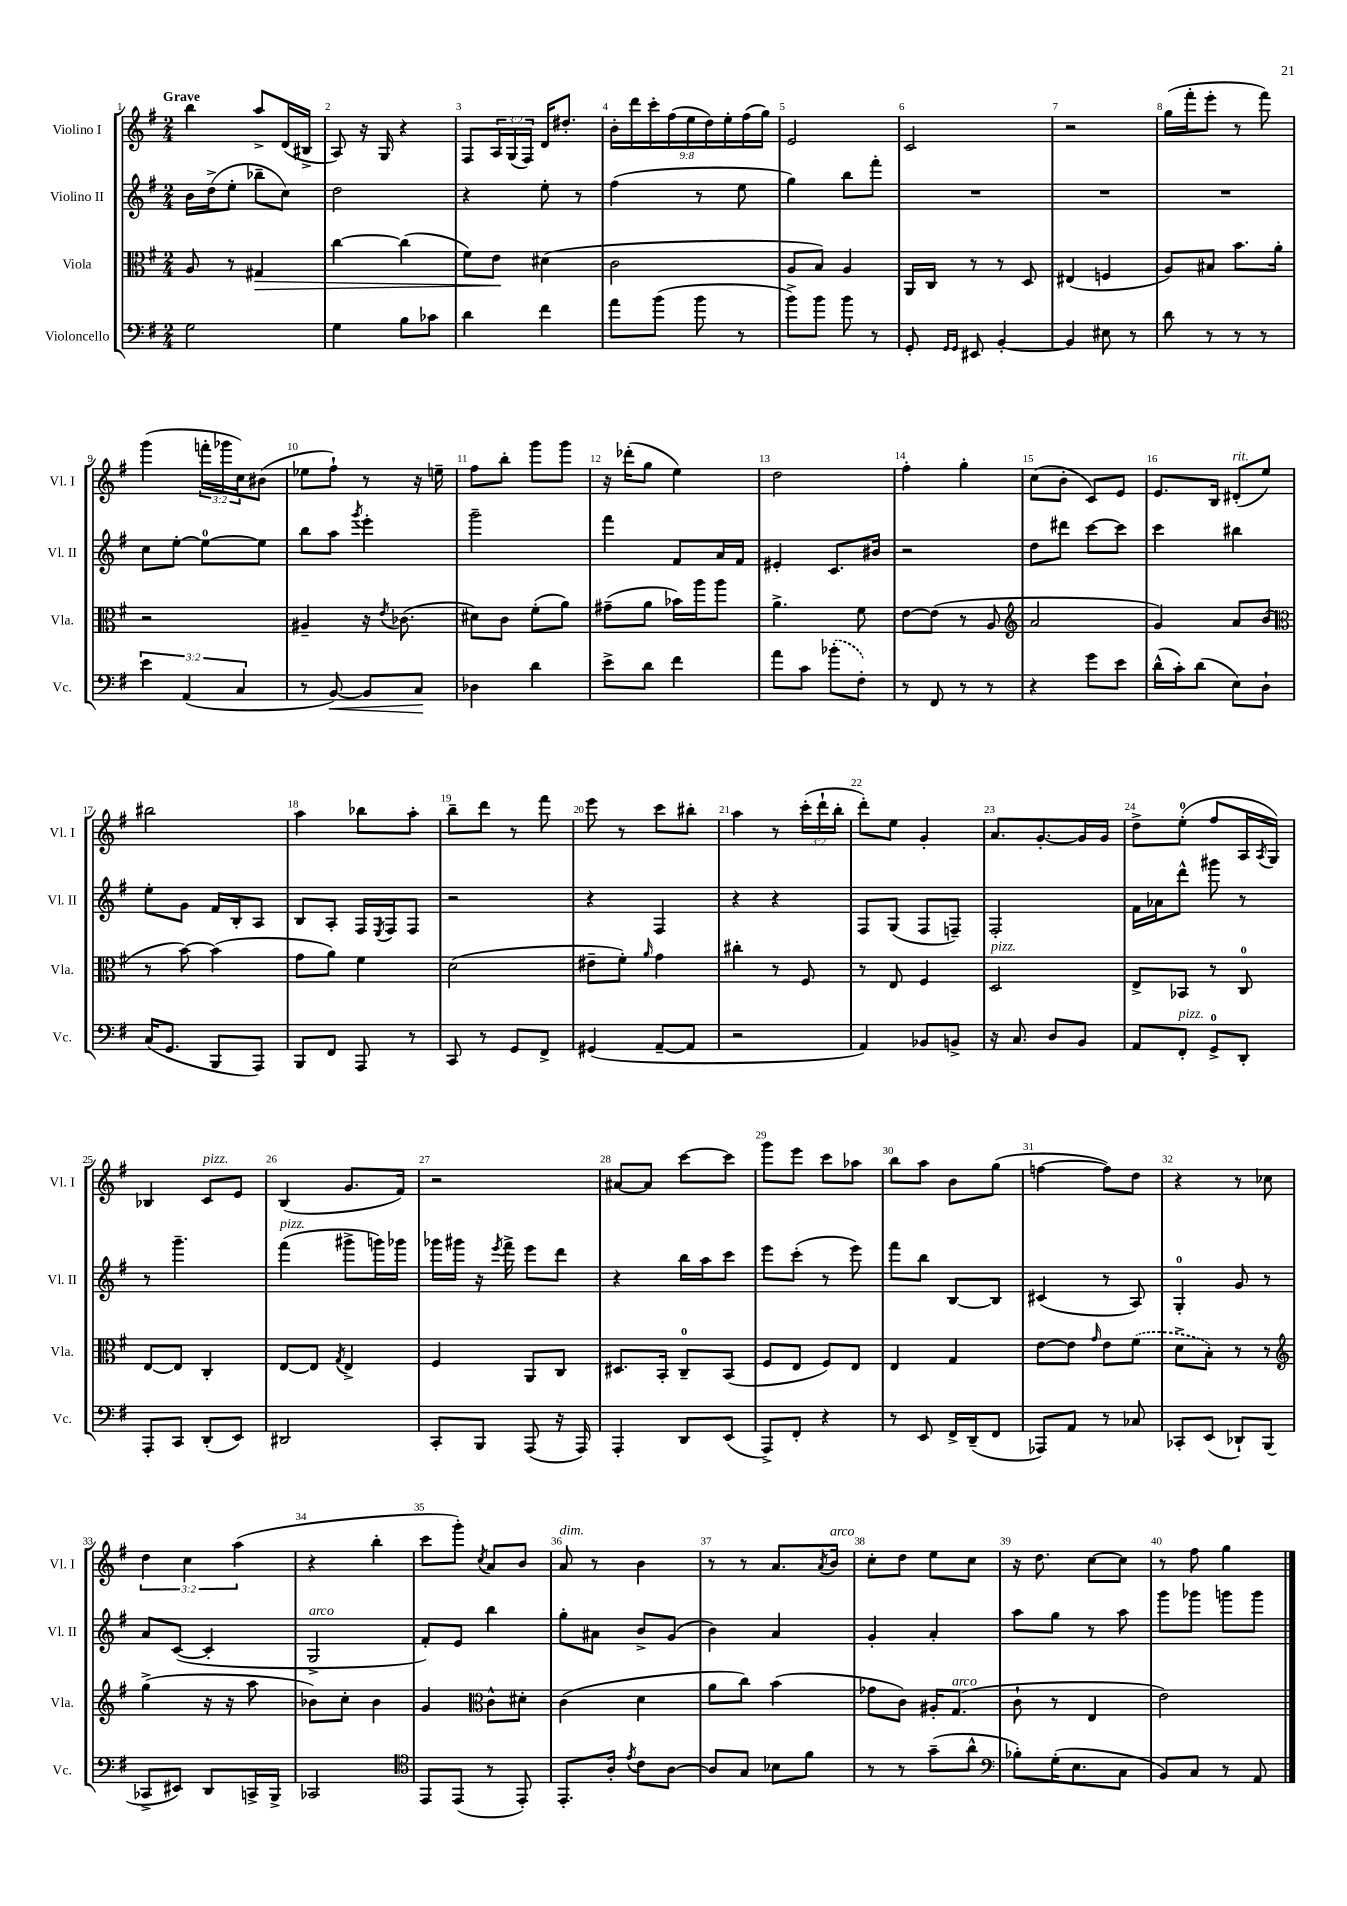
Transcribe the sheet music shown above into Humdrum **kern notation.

**kern	**kern	**kern	**kern
*staff4	*staff3	*staff2	*staff1
*clefF4	*clefC3	*clefG2	*clefG2
*k[f#]	*k[f#]	*k[f#]	*k[f#]
*M2/4	*M2/4	*M2/4	*M2/4
2G	8A	16b	4bb
.	.	(16dd^	.
.	8r	8ee'	.
.	4G#	8bb-~	8aa^
.	.	8cc)	(16d
.	.	.	16B#^
=	=	=	=
4G	[4cc	2dd	8A)
.	.	.	16r
.	.	.	16G
8B	(4cc]	.	4r
8c-	.	.	.
=	=	=	=
4d	8f#)	4r	8F#
.	8e	.	24A
.	.	.	(24G
.	.	.	24F#)
4f#	(4d#	8ee'	16d
.	.	.	8.dd#'
.	.	8r	.
=	=	=	=
8a	2c	(4ff#	18b'
.	.	.	18ddd
.	.	.	18ccc'
(8b	.	.	.
.	.	.	(18ff#
.	.	.	18ee
8b	.	8r	.
.	.	.	18dd)
.	.	.	18ee'
8r	.	8ee	.
.	.	.	(18ff#
.	.	.	18gg)
=	=	=	=
8b^)	8A	4gg)	2e
8b	8B)	.	.
8b	4A	8bb	.
8r	.	8fff#'	.
=	=	=	=
8GG'	16AA	2r	2c
.	16C	.	.
16qqGG	.	.	.
16qqGG	.	.	.
8EE#	8r	.	.
[4BB'	8r	.	.
.	8D	.	.
=	=	=	=
4BB]	(4E#	2r	2r
8E#	4F	.	.
8r	.	.	.
=	=	=	=
8d	8A)	2r	(16gg
.	.	.	16fff#'
8r	8B#	.	8eee'
8r	8.b	.	8r
8r	.	.	8fff#)
.	16a'	.	.
=	=	=	=
6e	2r	8cc	(4ggg
.	.	[8ee'	.
(6AA	.	.	.
.	.	8ee_	24fff'
.	.	.	24ggg-
6C	.	.	24cc)
.	.	8ee]	(8b#
=	=	=	=
8r	4A#~	8bb	8ee-
[8BB)	.	8aa	8ff#`)
.	.	8qggg	.
8BB]	16r	4eee'	8r
.	8qe	.	.
.	(8.c-	.	.
8C	.	.	16r
.	.	.	16ee~
=	=	=	=
4D-	8d#)	2ggg~	8ff#
.	8c	.	8bb'
4d	(8f#'	.	8ggg
.	8a)	.	8ggg
=	=	=	=
8e^	(8g#~	4fff#	16r
.	.	.	(16ddd-'
8d	8a	.	8gg
4f#	16b-)	8f#	4ee)
.	16aa	.	.
.	8aa	16a	.
.	.	16f#	.
=	=	=	=
8a	4.a^	4e#'	2dd
8c	.	.	.
(8b-'	.	8.c	.
8F#')	8f#	.	.
.	.	16b#	.
=	=	=	=
8r	[8e	2r	4ff#'
8FF#	(8e]	.	.
8r	8r	.	4gg'
8r	8A	.	.
=	=	=	=
*	*clefG2	*	*
4r	2a	8dd	(8cc
.	.	8ddd#	8b'
8g	.	[8ccc	8c)
8e	.	8ccc]	8e
=	=	=	=
(16d^^	4g)	4ccc	8.e
16c')	.	.	.
(8d	.	.	.
.	.	.	16B
8E)	8a	4bb#	(8d#'
8D`	(8b	.	8ee)
=	=	=	=
*	*clefC3	*	*
(16C	8r	8ee'	2bb#
8.GG	.	.	.
.	[8b)	8g	.
8BBB	(4b]	16f#	.
.	.	16B'	.
8AAA)	.	8A	.
=	=	=	=
8BBB	8g	8B	4aa
8FF#	8a)	8A'	.
8AAA	4f#	16F#	8bb-
.	.	8qE	.
.	.	16F#	.
8r	.	8F#	8aa'
=	=	=	=
8CC	(2d	2r	8bb~
8r	.	.	8ddd
8GG	.	.	8r
8FF#^	.	.	8fff#
=	=	=	=
(4GG#	8e#~	4r	8eee
.	8f#')	.	8r
.	16qqa	.	.
[8AA~	4g	4F#	8ccc
8AA]	.	.	8bb#'
=	=	=	=
2r	4cc#'	4r	4aa
.	8r	4r	8r
.	8F#	.	(24ccc'
.	.	.	24ddd`
.	.	.	24bb'
=	=	=	=
4AA)	8r	8F#	8ddd')
.	8E	(8G	8ee
8BB-	4F#	8F#	4g'
8BB^	.	8F~)	.
=	=	=	=
16r	2D	2F#'	8.a
8.C	.	.	.
.	.	.	[8.g'
8D	.	.	.
8BB	.	.	16g]
.	.	.	16g
=	=	=	=
8AA	8E^	16f#	8dd^
.	.	16a-	.
8FF#'	8BB-	8ddd^^	(8ee'
8GG^	8r	8ggg#	8ff#
8DD'	8C	8r	16A
.	.	.	8qA
.	.	.	16G)
=	=	=	=
8AAA'	[8E	8r	4B-
8CC	8E]	4.ggg~	.
(8DD'	4C'	.	8c
8EE)	.	.	8e
=	=	=	=
2DD#	[8E	(4fff#	(4B
.	8E]	.	.
.	8qG	.	.
.	4E^	8ggg#^	8.g
.	.	16ggg)	.
.	.	16ggg-	16f#)
=	=	=	=
8CC'	4F#	16ggg-	2r
.	.	16ggg#	.
8BBB	.	16r	.
.	.	8qeee	.
.	.	16fff#^	.
(8AAA	8AA	8eee	.
16r	8C	8ddd	.
16AAA)	.	.	.
=	=	=	=
4AAA'	8.D#	4r	[8a#
.	.	.	8a#]
.	16BB'	.	.
8DD	8C~	16bb	[8ccc
.	.	16aa	.
(8EE	(8BB	8ccc	8ccc]
=	=	=	=
8AAA^)	8F#	8eee	8ggg
8FF#'	8E	(8ccc'	8eee
4r	8F#)	8r	8ccc
.	8E	8eee)	8aa-
=	=	=	=
8r	4E	8fff#	8bb
8EE	.	8bb	8aa
16FF#^	4G	[8B	8b
(16DD~	.	.	.
8FF#	.	8B]	(8gg
=	=	=	=
8AAA-)	[8e	(4c#	[4ff
8AA	8e]	.	.
.	16qqg	.	.
8r	8e	8r	8ff])
8C-	(8f#	8A)	8dd
=	=	=	=
8CC-'	8d^	4G'	4r
(8EE	8B')	.	.
8DD-`)	8r	8g	8r
(8BBB	8r	8r	8cc-
=	=	=	=
*	*clefG2	*	*
8CC-^	(4gg^	8a	6dd
8EE#)	.	([8c	.
.	.	.	6cc
8DD	16r	4c']	.
.	16r	.	.
.	.	.	(6aa
16CC^	8aa	.	.
16BBB^	.	.	.
=	=	=	=
2CC-	8b-)	2G^	4r
.	8cc'	.	.
.	4b-	.	4bb'
=	=	=	=
*clefC4	*	*	*
8EE	4g	8f#')	8ccc
(8EE	.	8e	8ggg')
*	*clefC3	*	*
.	.	.	8qcc
8r	8c^^	4bb	8a
8EE')	8d#'	.	8b
=	=	=	=
8.EE'	(4c	8gg'	8a
.	.	8a#	8r
16A'	.	.	.
8qe	.	.	.
8c	4d	8b^	4b
[8A	.	(8g	.
=	=	=	=
8A]	8a	4b)	8r
8G	8cc)	.	8r
8B-	(4b	4a	8.a
8f#	.	.	.
.	.	.	8qa
.	.	.	16b
=	=	=	=
8r	8g-	4g'	8cc'
8r	8c)	.	8dd
(8g~	16A#'	4a'	8ee
.	(8.G	.	.
8a^^	.	.	8cc
=	=	=	=
*clefF4	*	*	*
8B-')	8c`	8aa	16r
.	.	.	8.dd
(16G'	8r	8gg	.
8.E	.	.	.
.	4E	8r	[8cc
8C	.	8aa	8cc]
=	=	=	=
8BB)	2e)	8ggg	8r
8C	.	8ggg-	8ff#
8r	.	8ggg	4gg
8AA	.	8ggg	.
==	==	==	==
*-	*-	*-	*-
